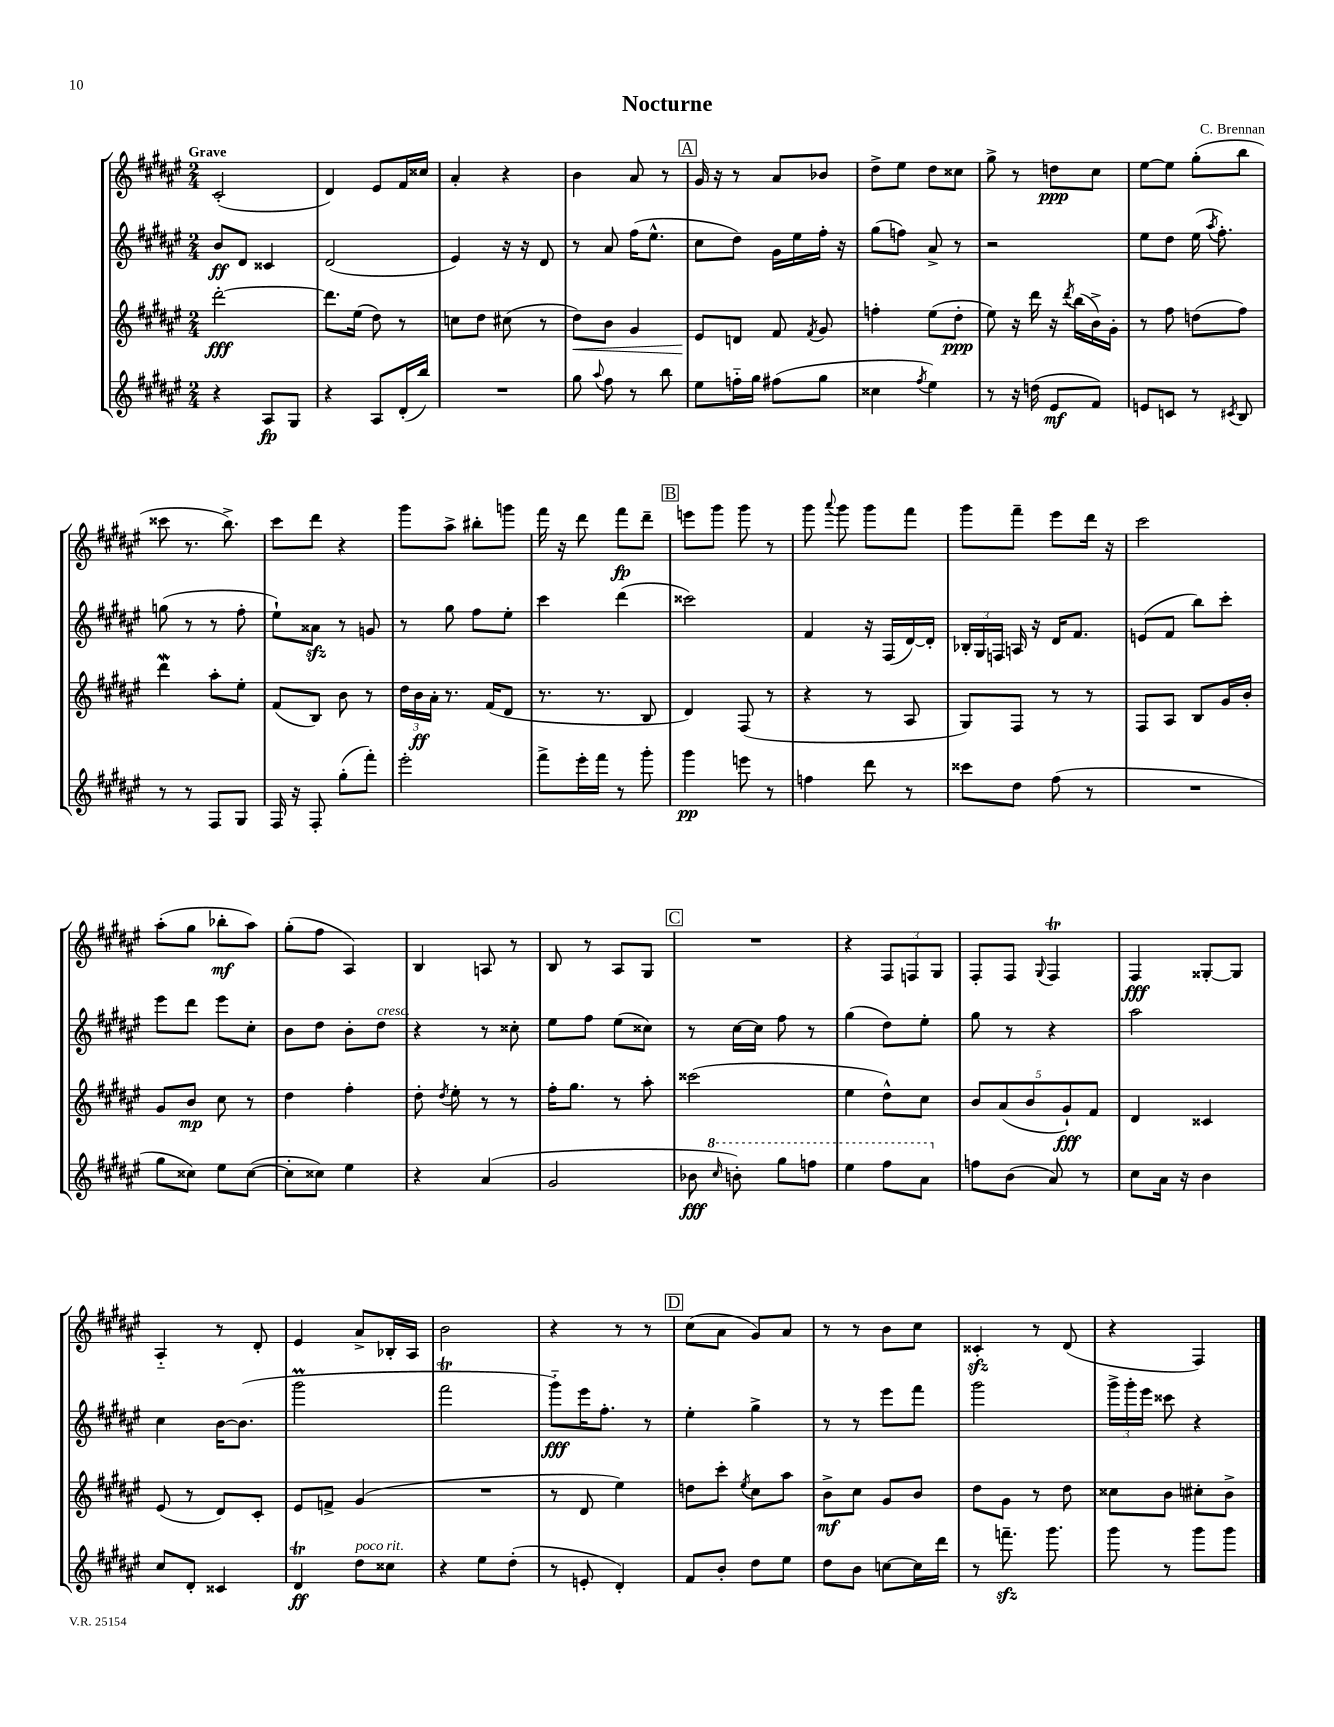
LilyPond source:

\header { title = "Nocturne" composer = "C. Brennan" }
<<
\new StaffGroup <<
\new Staff = "s0" {
    \clef treble \key fis \major \numericTimeSignature \time 2/4 \tempo "Grave"
    \autoBeamOff cis'2-.( |
    dis'4) eis'8[ fis'16 cisis''16] |
    ais'4-. r4 |
    b'4 ais'8 r8 |
    \mark \markup { \box "A" } gis'16 r16 r8 ais'8[ bes'8] |
    dis''8[-> eis''8] dis''8[ cisis''8] |
    gis''8-> r8 d''8[\ppp cis''8] |
    eis''8[~ eis''8] gis''8[-.( b''8] |
    cisis'''8 r8. b''8.->) |
    cis'''8[ dis'''8] r4 |
    gis'''8[ ais''8]-> bis''8[-. g'''8] |
    fis'''16 r16 dis'''8 fis'''8[\fp dis'''8]-- |
    \mark \markup { \box "B" } e'''8[ gis'''8] gis'''8 r8 |
    gis'''8 \appoggiatura { ais'''8 } gis'''8 gis'''8[ fis'''8] |
    gis'''8[ fis'''8]-- eis'''8[ dis'''16] r16 |
    cis'''2 |
    ais''8[-.( gis''8] bes''8[-.\mf ais''8]) |
    gis''8[-.( fis''8] ais4) |
    b4 a8 r8 |
    b8 r8 ais8[ gis8] |
    \mark \markup { \box "C" } R2 |
    r4 \tuplet 3/2 { fis8[ f8 gis8] } |
    fis8[-. fis8] \appoggiatura { gis8 } fis4\trill |
    fis4\fff gisis8[~-. gisis8] |
    ais4-_ r8 dis'8-. |
    eis'4 ais'8[-> bes16-. ais16] |
    b'2 |
    r4 r8 r8 |
    \mark \markup { \box "D" } cis''8[( ais'8] gis'8[) ais'8] |
    r8 r8 b'8[ cis''8] |
    cisis'4-.\sfz r8 dis'8( |
    r4 fis4) \bar "|." |
}
\new Staff = "s1" {
    \clef treble \key fis \major \numericTimeSignature \time 2/4
    \autoBeamOff b'8[\ff dis'8] cisis'4 |
    dis'2( |
    eis'4) r16 r16 dis'8 |
    r8 ais'8 fis''16[( eis''8.]-^ |
    \mark \markup { \box "A" } cis''8[ dis''8]) gis'16[ eis''16 fis''16]-. r16 |
    gis''8[( f''8]) ais'8-> r8 |
    r2 |
    eis''8[ dis''8] eis''16( \acciaccatura { ais''8 } fis''8.-.) |
    g''8( r8 r8 fis''8-. |
    eis''8[-!) aisis'8]\sfz r8 g'8 |
    r8 gis''8 fis''8[ eis''8]-. |
    cis'''4 dis'''4( |
    \mark \markup { \box "B" } cisis'''2) |
    fis'4 r16 fis16[( dis'16~) dis'16]-. |
    \tuplet 3/2 { bes16[-. gis16 f16] } a16 r16 dis'16[ fis'8.] |
    e'8[( fis'8] b''8[) cis'''8]-. |
    eis'''8[ dis'''8] eis'''8[ cis''8]-. |
    b'8[ dis''8] b'8[-. dis''8]^\markup { \italic "cresc." } |
    r4 r8 cisis''8-. |
    eis''8[ fis''8] eis''8[( cisis''8]) |
    \mark \markup { \box "C" } r8 cis''16[~ cis''16] fis''8 r8 |
    gis''4( dis''8[) eis''8]-. |
    gis''8 r8 r4 |
    ais''2 |
    cis''4 b'16[~ b'8.]( |
    gis'''2\prall |
    fis'''2\trill |
    gis'''8[-_\fff) eis'''16 fis''8.]-. r8 |
    \mark \markup { \box "D" } eis''4-. gis''4-> |
    r8 r8 eis'''8[ fis'''8] |
    gis'''2 |
    \tuplet 3/2 { gis'''16[-> gis'''16-. eis'''16] } cisis'''8 r4 \bar "|." |
}
\new Staff = "s2" {
    \clef treble \key fis \major \numericTimeSignature \time 2/4
    \autoBeamOff dis'''2~-.\fff |
    dis'''8.[ eis''16]( dis''8) r8 |
    c''8[ dis''8] cis''8( r8 |
    dis''8[\<) b'8] gis'4 |
    \mark \markup { \box "A" } eis'8[\! d'8] fis'8 \acciaccatura { fis'8 } gis'8 |
    f''4-. eis''8[( dis''8]-.\ppp |
    eis''8) r16 dis'''16 r16 \acciaccatura { dis'''8 } b''16[( b'16->) gis'16]-. |
    r8 fis''8 d''8[( fis''8]) |
    dis'''4\mordent ais''8[-. eis''8]-. |
    fis'8[( b8]) b'8 r8 |
    \tuplet 3/2 { dis''16[ b'16\ff ais'16]-. } r8. fis'16[( dis'8] |
    r8. r8. b8 |
    \mark \markup { \box "B" } dis'4) fis8( r8 |
    r4 r8 ais8 |
    gis8[) fis8] r8 r8 |
    fis8[ ais8] b8[ gis'16 b'16]-. |
    gis'8[ b'8]\mp cis''8 r8 |
    dis''4 fis''4-. |
    dis''8-. \acciaccatura { dis''8 } eis''8-. r8 r8 |
    fis''16[-. gis''8.] r8 ais''8-. |
    \mark \markup { \box "C" } cisis'''2( |
    eis''4 dis''8[-^) cis''8] |
    \tuplet 5/4 { b'8[ ais'8( b'8 gis'8-!\fff) fis'8] } |
    dis'4 cisis'4 |
    eis'8( r8 dis'8[) cis'8]-. |
    eis'8[ f'8]-> gis'4( |
    R2 |
    r8 dis'8 eis''4) |
    \mark \markup { \box "D" } d''8[ cis'''8]-. \acciaccatura { eis''8 } cis''8[ ais''8] |
    b'8[->\mf cis''8] gis'8[ b'8] |
    dis''8[ gis'8] r8 dis''8 |
    cisis''8[ b'8] cis''8[-. b'8]-> \bar "|." |
}
\new Staff = "s3" {
    \clef treble \key fis \major \numericTimeSignature \time 2/4
    \autoBeamOff r4 ais8[\fp gis8] |
    r4 ais8[ dis'16-.( b''16]) |
    R2 |
    gis''8 \appoggiatura { ais''8 } fis''8 r8 b''8 |
    \mark \markup { \box "A" } eis''8[ f''16-_ gis''16] fis''8[( gis''8] |
    cisis''4 \acciaccatura { fis''8 } eis''4) |
    r8 r16 d''16( eis'8[\mf fis'8]) |
    e'8[ c'8] r8 \acciaccatura { cis'8 } b8 |
    r8 r8 fis8[ gis8] |
    fis16 r16 fis8-. gis''8[-.( fis'''8]-.) |
    eis'''2-. |
    fis'''8[-> eis'''16-. fis'''16] r8 gis'''8-. |
    \mark \markup { \box "B" } gis'''4\pp e'''8 r8 |
    f''4 dis'''8 r8 |
    cisis'''8[ dis''8] fis''8( r8 |
    R2 |
    gis''8[ cisis''8]) eis''8[ cisis''8]~( |
    cisis''8[-. cisis''8]) eis''4 |
    r4 ais'4( |
    gis'2 |
    \mark \markup { \box "C" } bes'8\fff \ottava #1 \grace { cis'''16 } b''!8-.) gis'''8[ f'''8] |
    eis'''4 fis'''8[ ais''8] \ottava #0 |
    f''8[ b'8]( ais'8) r8 |
    cis''8[ ais'16] r16 b'4 |
    cis''8[ dis'8]-. cisis'4 |
    dis'4\trill\ff dis''8[^\markup { \italic "poco rit." } cisis''8] |
    r4 eis''8[ dis''8]-.( |
    r8 e'8-. dis'4-.) |
    \mark \markup { \box "D" } fis'8[ b'8]-. dis''8[ eis''8] |
    dis''8[ b'8] c''8[~ c''16 dis'''16] |
    r8 f'''8.--\sfz gis'''8. |
    gis'''8 r8 gis'''8[ gis'''8] \bar "|." |
}
>>
>>
\layout { \context { \Score \remove "Bar_number_engraver" } }
